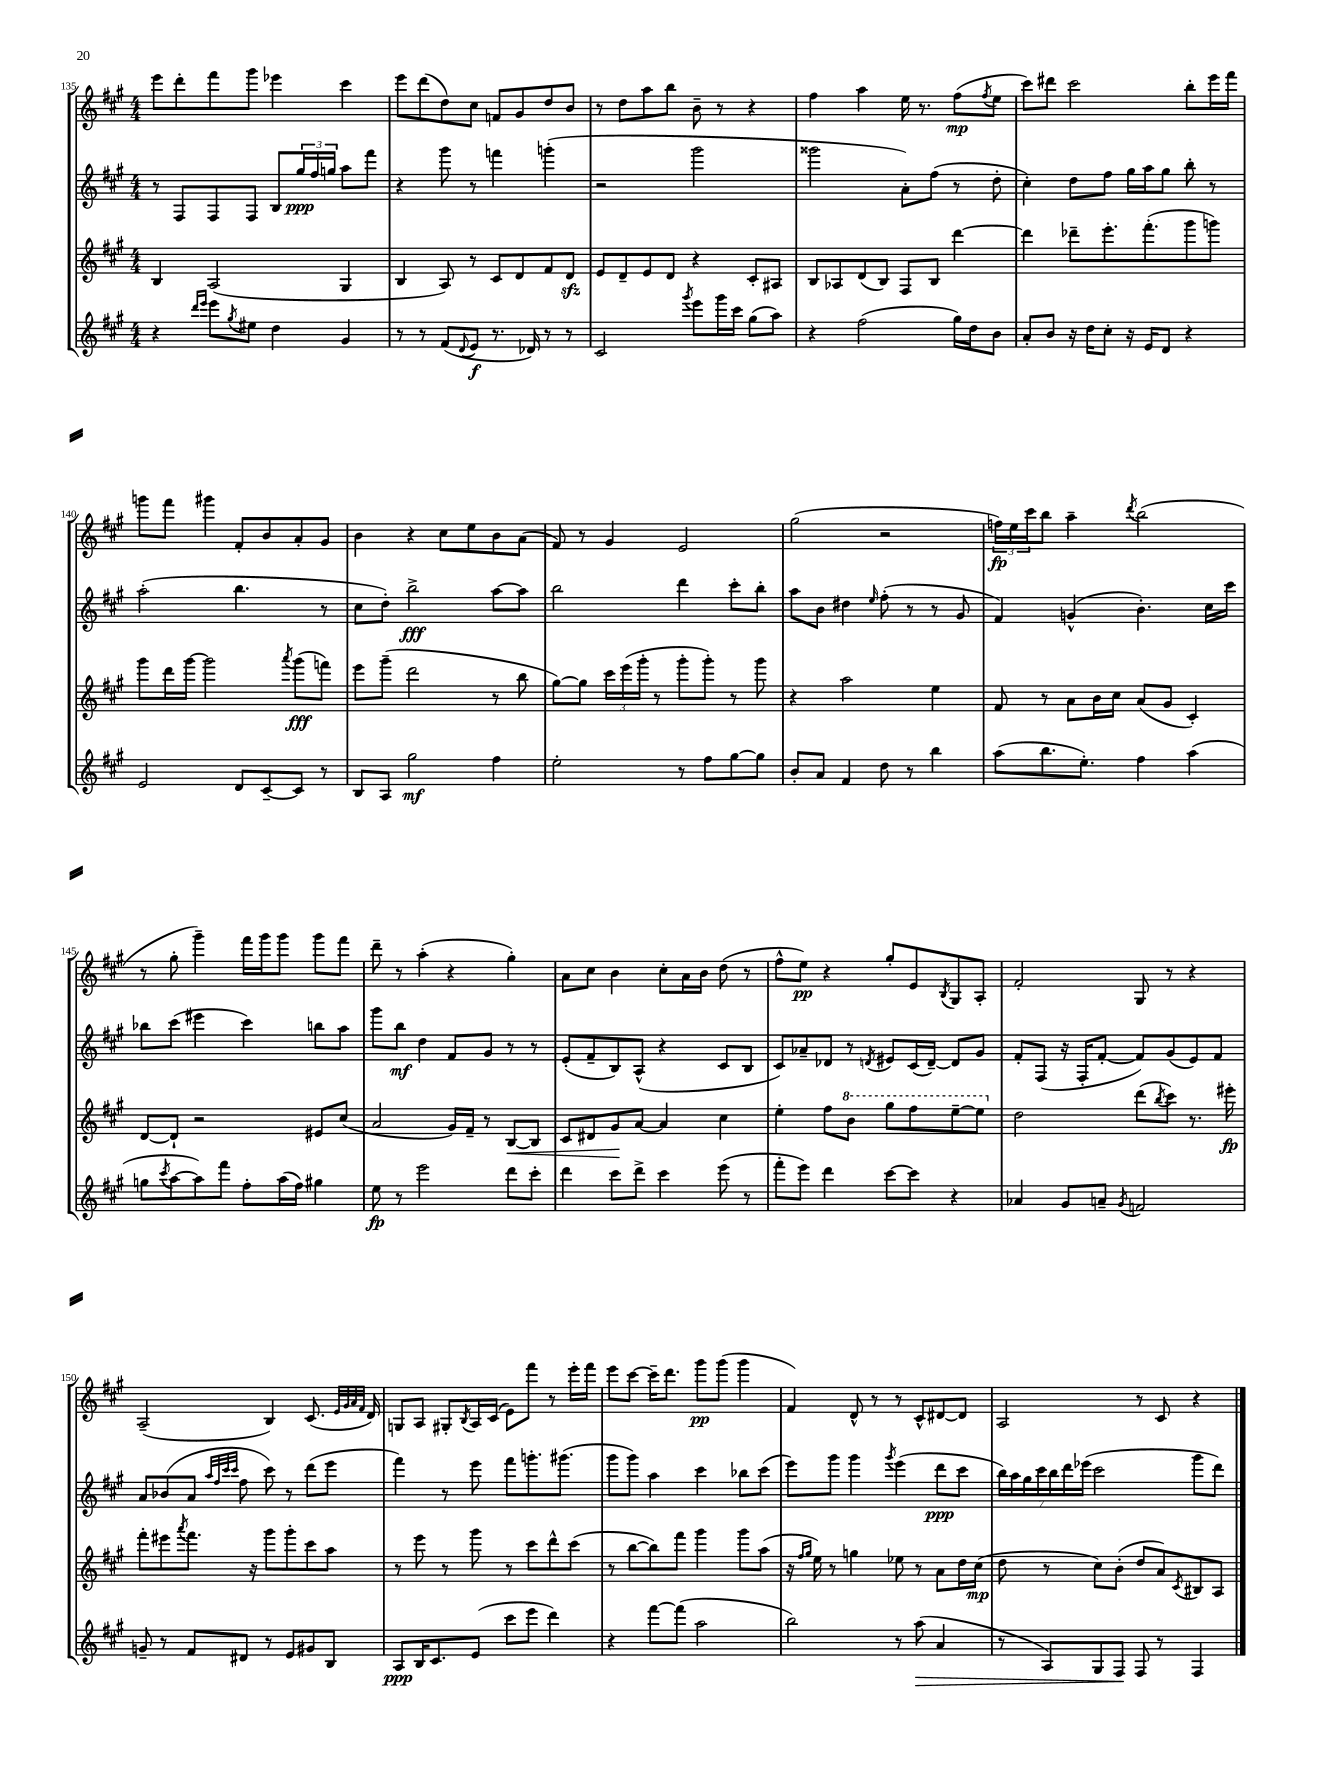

**kern	**kern	**kern	**kern
*staff4	*staff3	*staff2	*staff1
*clefG2	*clefG2	*clefG2	*clefG2
*k[f#c#g#]	*k[f#c#g#]	*k[f#c#g#]	*k[f#c#g#]
*M4/4	*M4/4	*M4/4	*M4/4
4r	4B/	8r	8eee\L
.	.	8F#/L	8ddd'\
16qqddd/LL	.	.	.
16qqeee/JJ	.	.	.
8eee\L	(2A/	8F#/	8fff#\
8qgg#/	.	.	.
8ee#\J	.	8F#/J	8ggg#\J
4dd\	.	8B/L	4eee-\
.	.	24gg#/L	.
.	.	24ff#/	.
.	.	24gg/JJ	.
4g#/	4G#/	8aa\L	4ccc#\
.	.	8fff#\J	.
=	=	=	=
8r	4B/	4r	8eee\L
8r	.	.	(8ddd\
(8f#/L	8A/)	8ggg#\	8dd\)
8qqd/	.	.	.
8e/J	8r	8r	8cc#\J
8.r	8c#/L	4fff\	8f/L
.	8d/	.	8g#/
16d-/)	.	.	.
8r	8f#/	(4ggg'\	8dd/
8r	8d/J	.	8b/J
=	=	=	=
2c#/	8e/L	2r	8r
.	8d~/	.	8dd\L
.	8e/	.	8aa\
.	8d/J	.	8bb\J
8qggg#/	.	.	.
8eee\L	4r	2ggg#\	8b~\
16ggg#\L	.	.	8r
16ccc#\JJ	.	.	.
(8gg#\L	8c#'/L	.	4r
8aa\J)	8A#/J	.	.
=	=	=	=
4r	8B/L	2ggg##\	4ff#\
.	8A-/	.	.
(2ff#\	(8d/	.	4aa\
.	8B/J)	.	.
.	8F#/L	8a'\L)	16ee\
.	.	.	8.r
.	8B/J	(8ff#\J	.
16gg#\LL)	[4ddd\	8r	(8ff#\L
16dd\J	.	.	.
.	.	.	8qff#/
8b\J	.	8dd'\	8ee\J
=	=	=	=
8a'/L	4ddd\]	4cc#'\)	8ccc#\L)
8b/J	.	.	8ddd#\J
16r	8ddd-~\L	8dd\L	2ccc#\
16dd\LK	.	.	.
8cc#'\J	8.eee'\	8ff#\J	.
16r	.	16gg#\LL	.
16e/LK	(8.fff#'\	16aa\J	.
8d/J	.	8gg#\J	.
4r	8ggg#\	8bb'\	8bb'\L
.	8ggg\J)	8r	16eee\L
.	.	.	16fff#\JJ
=	=	=	=
2e/	8ggg#\L	(2aa'\	8ggg\L
.	16ddd\L	.	8fff#\J
.	[16ggg#\JJ	.	.
.	2ggg#\]	.	4ggg#\
8d/L	.	4.bb\	8f#'/L
[8c#~/	.	.	8b/
.	8qaaa/	.	.
8c#/]J	(8ggg#\L	.	8a'/
8r	8fff\J)	8r	8g#/J
=	=	=	=
8B/L	8eee\L	8cc#\L	4b\
8A/J	(8ggg#~\J	8dd'\J)	.
2gg#\	2ddd\	2bb^\	4r
.	.	.	8cc#\L
.	.	.	8ee\
4ff#\	8r	[8aa\L	8b\
.	8bb\	8aa\]J	(8a\J
=	=	=	=
2ee'\	[8gg#\L)	2bb\	8f#/)
.	8gg#\]J	.	8r
.	24ccc#\LL	.	4g#/
.	(24eee\	.	.
.	24ggg#'\JJ	.	.
.	8r	.	.
8r	8ggg#'\L	4ddd\	2e/
8ff#\L	8ggg#'\J)	.	.
[8gg#\	8r	8ccc#'\L	.
8gg#\]J	8ggg#\	8bb'\J	.
=	=	=	=
8b'/L	4r	8aa\L	(2gg#\
8a/J	.	8b\J	.
4f#/	2aa\	4dd#\	.
.	.	16qqee/	.
8dd\	.	(8ff#'\	2r
8r	.	8r	.
4bb\	4ee\	8r	.
.	.	8g#/	.
=	=	=	=
(8aa\L	8f#/	4f#/)	24ff\LL)
.	.	.	24ee\
.	.	.	24ccc#\J
8.bb\	8r	.	8bb\J
.	8a\L	(4g^^/	4aa~\
8.ee'\J)	.	.	.
.	16b\L	.	.
.	16cc#\JJ	.	.
.	.	.	8qddd/
4ff#\	(8a/L	4.b'\)	(2bb\
.	8g#/J	.	.
(4aa\	4c#'/)	.	.
.	.	16cc#\LL	.
.	.	16ccc#\JJ	.
=	=	=	=
8gg\L	[8d/L	8bb-\L	8r
8qccc#/	.	.	.
[8aa\	8d`/]J	(8ccc#\J	8gg#'\
8aa\])	2r	4eee#\	4ggg#~\)
8fff#\J	.	.	.
8ff#'\L	.	4ccc#\)	16fff#\LL
.	.	.	16ggg#\J
(16aa\L	.	.	8ggg#\J
16ff#\JJ)	.	.	.
4gg#\	8e#/L	8bb\L	8ggg#\L
.	(8cc#/J	8aa\J	8fff#\J
=	=	=	=
8ee\	2a/	8ggg#\L	8ddd~\
8r	.	8bb\J	8r
2eee\	.	4dd\	(4aa'\
.	16g#/LL)	8f#/L	4r
.	16f#~/JJ	.	.
.	8r	8g#/J	.
8ddd\L	[8B/L	8r	4gg#'\)
8ccc#'\J	8B/]J	8r	.
=	=	=	=
4ddd\	8c#/L	(8e'/L	8a\L
.	8d#/	8f#~/	8cc#\J
8ccc#\L	8g#/	8B/)	4b\
8ddd^\J	[8a/J	(8A^^/J	.
4ccc#\	4a/]	4r	8cc#'\L
.	.	.	16a\L
.	.	.	16b\JJ
(8eee\	4cc#\	8c#/L	(8dd\
8r	.	8B/J	8r
=	=	=	=
8fff#'\L	4ee'\	8c#/L)	8ff#^^\L
8eee\J)	.	8a-~/	8ee\J)
4ddd\	8ff#\L	8d-/J	4r
.	8bb\J	8r	.
.	.	8qd/	.
[8ccc#\L	8ggg#\L	8e#/L	8gg#'/L
8ccc#\]J	8fff#\	(16c#/L	8e/
.	.	[16d~/JJ)	.
.	.	.	8qB/
4r	[8eee~\	8d/]L	8G#/
.	8eee\]J	8g#/J	8A'/J
=	=	=	=
4a-/	2dd\	8f#'/L	2f#'/
.	.	(8F#/J	.
8g#/L	.	16r	.
.	.	16F#'/LK	.
8a~/J	.	[8f#'/J	.
8qg#/	.	.	.
2f/	(8ddd\L	8f#/]L)	8G#/
.	8qbb/	.	.
.	8ccc#\J)	(8g#/	8r
.	8.r	8e/)	4r
.	.	8f#/J	.
.	16eee#'\	.	.
=	=	=	=
8g~/	8fff#'\L	8a/L	(2A~/
8r	8eee#\	(8b-/	.
.	8qaaa/	.	.
8f#/L	8.fff#\J	8a/J	.
.	.	32qqaa/LLL	.
.	.	32qqff#/	.
.	.	32qqccc#/	.
.	.	32qqccc#/JJJ	.
8d#/J	.	8ff#\	.
.	16r	.	.
8r	8ggg#\L	8ccc#\)	4B/)
8e/L	8ggg#'\	8r	.
8g#/	8ccc#\	(8ddd\L	(8.c#/
8B/J	8aa\J	8eee\J	.
.	.	.	32qqe/LLL
.	.	.	32qqg#/
.	.	.	32qqa/
.	.	.	32qqf#/JJJ
.	.	.	16d/)
=	=	=	=
8A/L	8r	4fff#\)	8G/L
16B/K	8eee\	.	8A/J
8.c#/	.	.	.
.	8r	8r	8G#'/L
.	.	.	8qB/
(8e/J	8ggg#\	8eee\	16A/L
.	.	.	(16c#/JJ
8ccc#\L	8r	8fff#\L	8e\L)
8eee\J	8ccc#\L	8.ggg'\	8fff#\J
4ddd\)	8ddd^^\	.	8r
.	.	(8.ggg#\J	.
.	(8ccc#\J	.	16eee'\LL
.	.	.	16fff#\JJ
=	=	=	=
4r	8r	8ggg#\L	8eee\L
.	[8bb\L	8ggg#\J)	[8ccc#\J
[8fff#\L	8bb\])	4aa\	16ccc#~\]LK
.	.	.	8.ddd\J
(8fff#\]J	8fff#\J	.	.
2aa\	4ggg#\	4ccc#\	8ggg#\L
.	.	.	(8ggg#\J
.	8ggg#\L	8bb-\L	4ggg#\
.	(8aa\J	(8ccc#\J	.
=	=	=	=
2bb\)	16r	8eee\L)	4f#/)
.	16qqff#/LL	.	.
.	16qqgg#/JJ	.	.
.	16ee\)	.	.
.	8r	8ggg#\J	.
.	4gg\	4ggg#\	8d^^/
.	.	.	8r
.	.	8qggg#/	.
8r	8ee-\	(4eee\	8r
(8aa\	8r	.	8c#^^/L
4a/	8a\L	8ddd\L	[8d#/
.	16dd\L	8ccc#\J	8d#/]J
.	(16cc#\JJ	.	.
=	=	=	=
8r	8dd\	28bb\LL)	2A/
.	.	28aa\	.
.	.	28gg#\	.
.	.	28ccc#\	.
8A/L)	8r	.	.
.	.	28bb\	.
.	.	28ddd\	.
.	.	(28eee-\JJ	.
8G#/	8cc#\L)	2ccc#\	.
8F#/J	(8b'\J	.	.
8F#/	8dd/L	.	8r
8r	8a/)	.	8c#/
.	8qc#/	.	.
4F#/	8B#/	8ggg#\L	4r
.	8A/J	8ddd\J)	.
==	==	==	==
*-	*-	*-	*-
